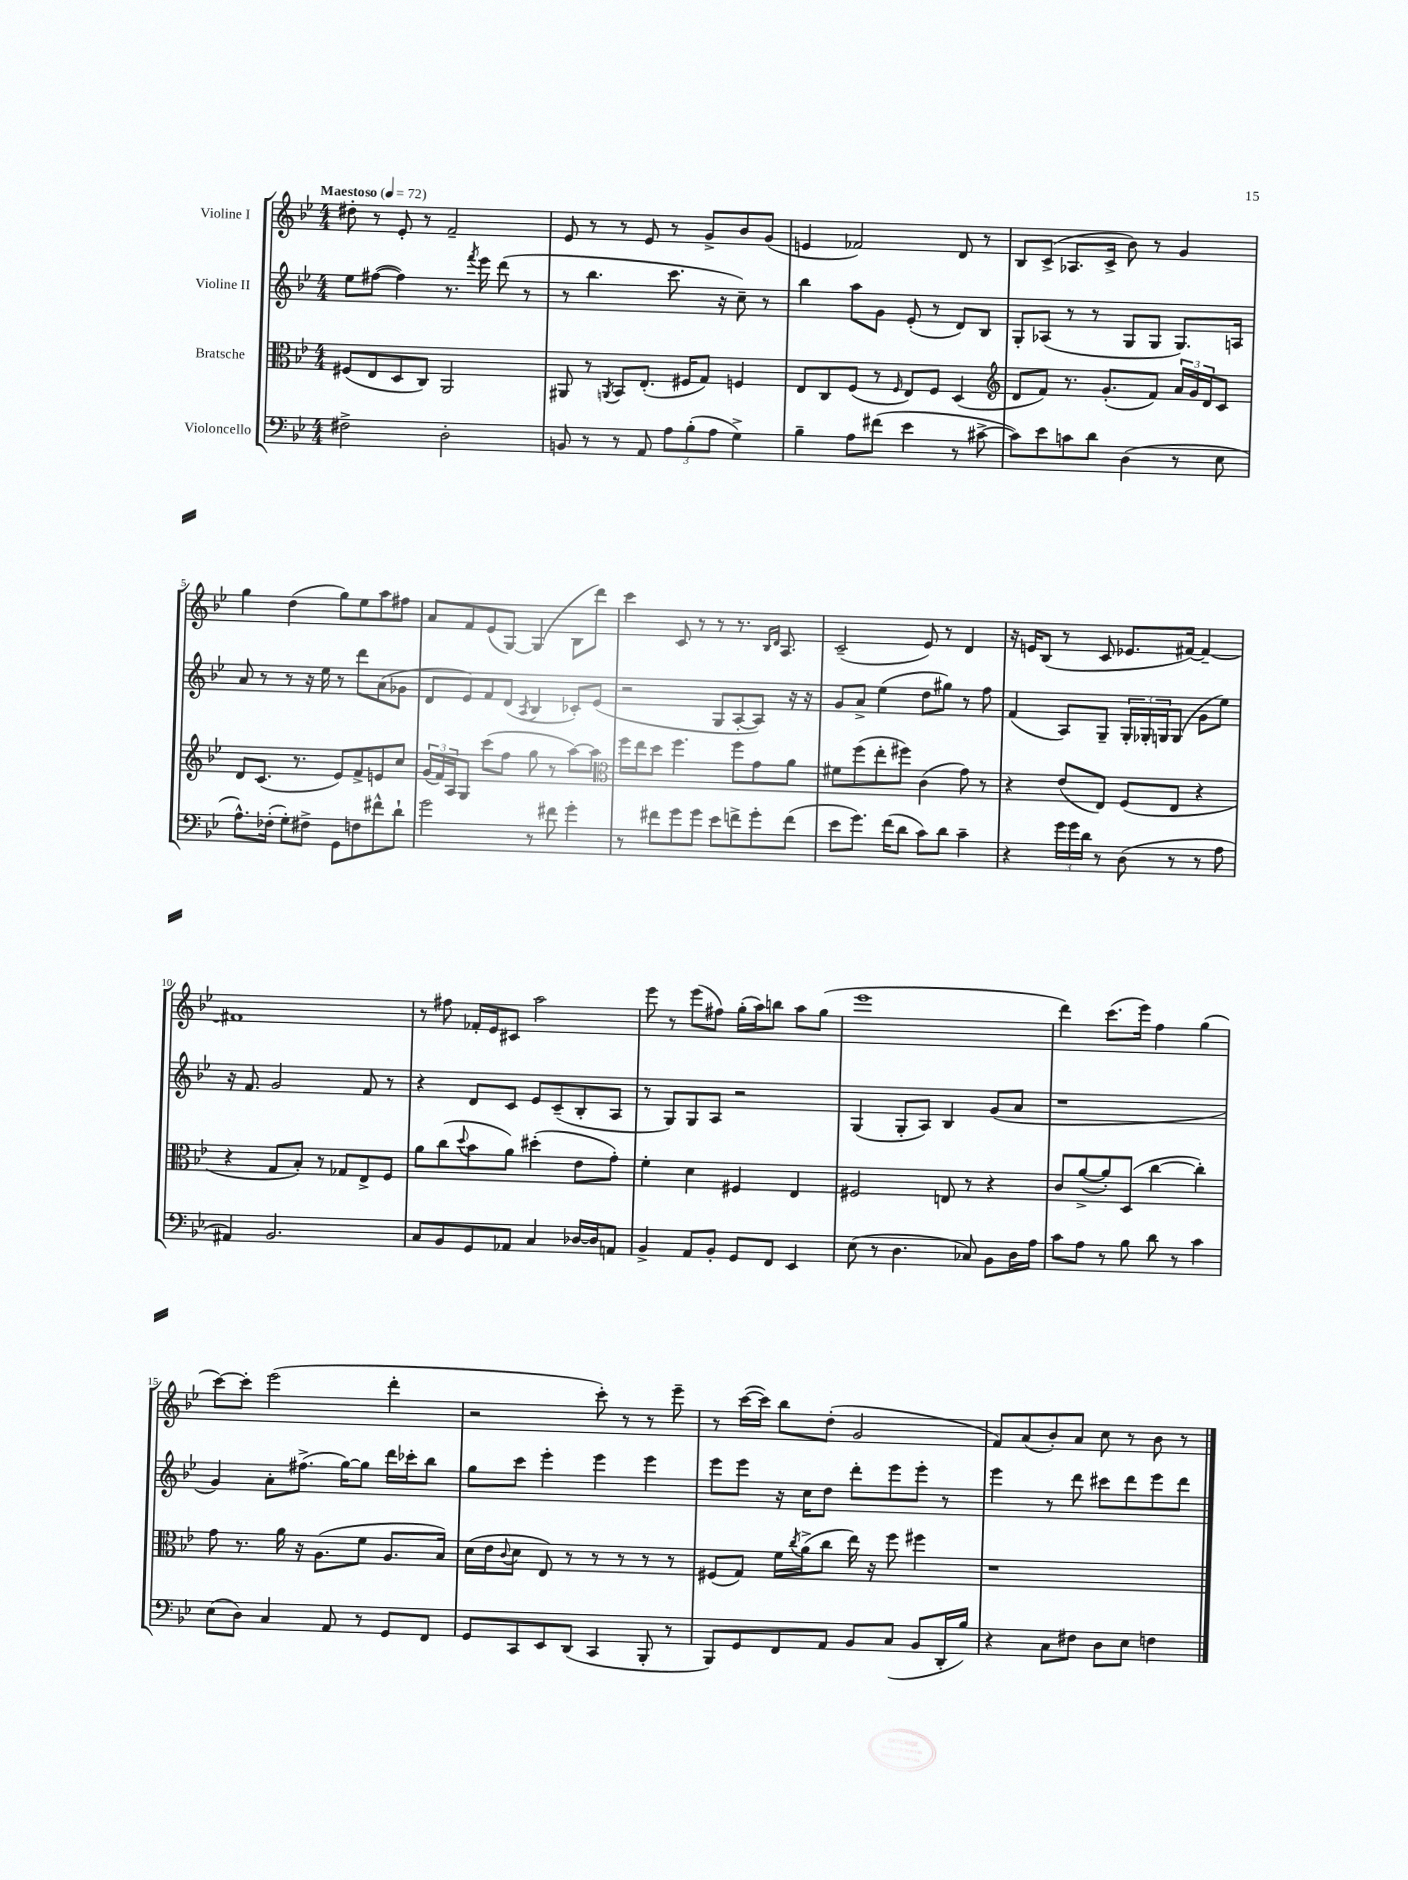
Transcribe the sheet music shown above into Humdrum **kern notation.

**kern	**kern	**kern	**kern
*part4	*part3	*part2	*part1
*staff4	*staff3	*staff2	*staff1
*I"Violoncello	*I"Bratsche	*I"Violine II	*I"Violine I
*clefF4	*clefC3	*clefG2	*clefG2
*k[b-e-]	*k[b-e-]	*k[b-e-]	*k[b-e-]
*M4/4	*M4/4	*M4/4	*M4/4
*MM72	*MM72	*MM72	*MM72
=1	=1	=1	=1
!	!	!	!LO:TX:a:B:t=Maestoso
2F#X^\	(8F#X/L	8ee-\L	8dd#X'\
.	8E-/	([8ff#X\J	8r
.	8D/	4ff#\])	8e-'/
.	8C/J)	.	8r
2D'\	2AA/	8.r	2f~/
.	.	8qfff/	.
.	.	16eee-\	.
.	.	(8ddd\	.
.	.	8r	.
=2	=2	=2	=2
8BBn/	8AA#X/	8r	8e-/
8r	8r	4.bb-\	8r
.	8qAAn/	.	.
8r	8BB-/L	.	8r
8AA/	(8.E-'/J	.	8e-/
12A\L	.	8.ccc\	8r
.	16F#X/KL	.	.
(12B-'\	.	.	.
.	8G/J)	.	8g^/L
12A\J	.	.	.
.	.	16r	.
4G^\)	4Fn/	8cc~\)	8b-/
.	.	8r	(8g/J
=3	=3	=3	=3
4B-~\	8E-/L	4bb-\	4en/
.	8C/	.	.
8A\L	(8F/J	8aa\L	2f-X/)
(8f#X\J	8r	8g\J	.
.	16qqF/	.	.
4e-\	8E-/L)	(8e-'/	.
.	8F/J	8r	.
8r	(4D/	8d/L)	8d/
[8c#X^\	.	8B-/J	8r
=4	=4	=4	=4
*	*clefG2	*	*
8c#\L])	8d/L	8G'/L	8B-/L
8e-\	8f/J)	(8A-X/J	(8c^/J
8cn\	8.r	8r	8.A-X/L
8d\J	.	8r	.
.	(8.g'/L	.	16c^/Jk
(4D\	.	8G/L	8b-\)
.	8f/J)	8G/J	8r
8r	24a/LL	8.G/L)	4g/
.	24g/	.	.
.	24d/J	.	.
8E-\	8c/J	.	.
.	.	16An/Jk	.
!!LO:LB:g=z
=5	=5	=5	=5
8.A^^\L)	8d/L	8a/	4gg\
.	(8.c/J	8r	.
(16F-X'\Jk	.	.	.
8G'\L)	.	8r	(4dd\
.	8.r	.	.
8F#X^\J	.	16r	.
.	.	16ee-\	.
8GG\L	8e-/L)	8r	8gg\L)
8Fn\	8f^/	8ddd\L	8ee-\
8f#X^^\	8en/	(8a\	8aa\
8d`\J	8cc/J	8g-X\J	8ff#X\J
=6	=6	=6	=6
2g\	(24g/LL	8d/L	8a/L
.	24f/)	.	.
.	24A/J	.	.
.	8G/J	8e-/)	8f/
.	(8ccc\L	8f/	(8e-/
.	8ff\J	(8d/J	[8G/J)
.	.	8qA/	.
8r	8gg\	4B-/	(4G/]
8f#X\	8r	.	.
4g'\	[8aa\L)	8c-X'/L)	8B-\L
.	8aa\J]	(8e-/J	8ddd\J)
=7	=7	=7	=7
*	*clefC3	*	*
8r	16ff\LL	2r	4ccc\
.	16ee-\J	.	.
8f#X\L	8dd\J	.	.
8g\	4.ff\	.	8c/
8g\J	.	.	8r
8e-\L	.	8G/L	8r
8fn^\	8ff\L	[8A'/	8.r
8g'\	8g\	8A/J])	.
.	.	.	16qqB-/LL
.	.	.	16qqd/JJ
.	.	.	8.A/
(8f\J	8a\J	16r	.
.	.	16r	.
=8	=8	=8	=8
8e-\L	8f#X\L	8g/L	(2c~/
8.g\J)	(8ff\	8a^/J	.
.	8ee-'\	(4ee-\	.
(16f\KL	.	.	.
8d\J	8ff#X\J)	.	.
8c\L)	(4c\	8dd\L	8e-/)
8d\J	.	8gg#X\J)	8r
4c~\	8g\)	8r	4d/
.	8r	8ff\	.
=9	=9	=9	=9
4r	4r	(4f/	16r
.	.	.	16en/KL
.	.	.	(8B-/J
24g\LL	(8e-/L	8A/L)	8r
24g\	.	.	.
24d\JJ	.	.	.
8r	8E-/J)	8G~/J	8c/
(8D\	(8F/L	24G'/LL	8.e-X/L
.	.	24G-X'/	.
.	.	24Gn/J	.
8r	8E-/J	(8G/J	.
.	.	.	[16f#X/Jk)
8r	4r	8g\L	4f#~/_
8A\	.	8ee-\J)	.
!!LO:LB:g=z
=10	=10	=10	=10
4AA#X/)	4r	16r	1f#X]
.	.	8.f/	.
2.BB-/	8G/L	2g/	.
.	8B-'/J)	.	.
.	8r	.	.
.	8G-X/L	.	.
.	8E-^/	8f/	.
.	8F/J	8r	.
=11	=11	=11	=11
8C/L	8a\L	4r	8r
8BB-/	(8cc\	.	8ff#X\
.	8qqdd/	.	.
8GG/	8b-\	8d/L	16f-X'/LL
.	.	.	16e-/J
8AA-X/J	8a\J)	8c/J	8c#X/J
4C/	(4dd#X'\	8e-/L	2aa\
.	.	(8c~/	.
[16D-X/LL	8e-\L	8B-'/	.
16D-/J]	.	.	.
8AAn/J	8g'\J)	8A/J	.
=12	=12	=12	=12
4BB-^/	4f'\	8r	8eee-\
.	.	8G/L)	8r
8AA/L	4d\	8G/	(8eee-\L
8BB-'/J	.	8A/J	8ff#X\J)
8GG/L	4F#X/	2r	(16gg'\LL
.	.	.	16aa\J)
8FF/J	.	.	8bbn\J
4EE-/	4E-/	.	8aa\L
.	.	.	(8gg\J
=13	=13	=13	=13
(8E-\	2F#X/	(4G/	1eee-
8r	.	.	.
4.D\	.	8G'/L	.
.	.	8A/J)	.
.	8En/	4B-/	.
8C-X/)	8r	.	.
8BB-\L	4r	(8g/L	.
16D\L	.	8a/J	.
16A\JJ	.	.	.
=14	=14	=14	=14
8c\L	8c/L	1r	4ddd\)
8A\J	([8a^/	.	.
8r	8a'/])	.	(8.ccc\L
8B-\	(8D/J	.	.
.	.	.	16eee-\Jk)
8d\	[4cc\	.	4ff\
8r	.	.	.
4c\	4cc'\])	.	(4gg\
!!LO:LB:g=z
=15	=15	=15	=15
(8E-\L	8g\	4g/)	[8ccc\L)
8D\J)	8.r	.	8ccc'\J]
4C/	.	8a'\L	(2eee-\
.	16a\	.	.
.	16r	(8.ff#X^\J	.
.	(8.A\L	.	.
8AA/	.	.	.
.	.	[16gg\KL)	.
8r	8f\J	8gg\J]	.
8GG/L	8.A/L	16ddd\LL	4ddd'\
.	.	16ccc-X'\J	.
8FF/J	.	8bb-\J	.
.	16B-/Jk)	.	.
=16	=16	=16	=16
8GG/L	(16d\LL	8gg\L	2r
.	16e-\J	.	.
.	8qqc/	.	.
8CC/	8d\J	8ccc\J	.
8EE-/	8E-/)	4eee-'\	.
(8DD/J	8r	.	.
4CC/	8r	4eee-\	8ccc'\)
.	8r	.	8r
8BBB-'/	8r	4eee-\	8r
8r	8r	.	8eee-~\
=17	=17	=17	=17
8BBB-/L)	(8F#X/L	8eee-\L	8r
8GG/	8G/J)	8eee-\J	([16ccc\LL
.	.	.	16ccc\JJ])
8FF/	16f\LL	16r	8bb-\L
.	8qcc/	.	.
.	(16a^\J	16cc\KL	.
8AA/J	8cc\J	8dd\J	(8dd'\J
8BB-/L	16ee-\)	8ddd'\L	2g/
.	16r	.	.
(8C/J	8ff\	8eee-\	.
8BB-/L	4ff#X\	8eee-'\J	.
16DD'/L	.	8r	.
16B-/JJ)	.	.	.
=18	=18	=18	=18
4r	1r	4eee-\	8f/L)
.	.	.	(8a/
8C\L	.	8r	8b-'/)
8F#X\J	.	8ddd\	8a/J
8D\L	.	8ccc#X\L	8cc\
8E-\J	.	8ddd\	8r
4Fn\	.	8eee-\	8b-\
.	.	8ddd\J	8r
==	==	==	==
*-	*-	*-	*-
